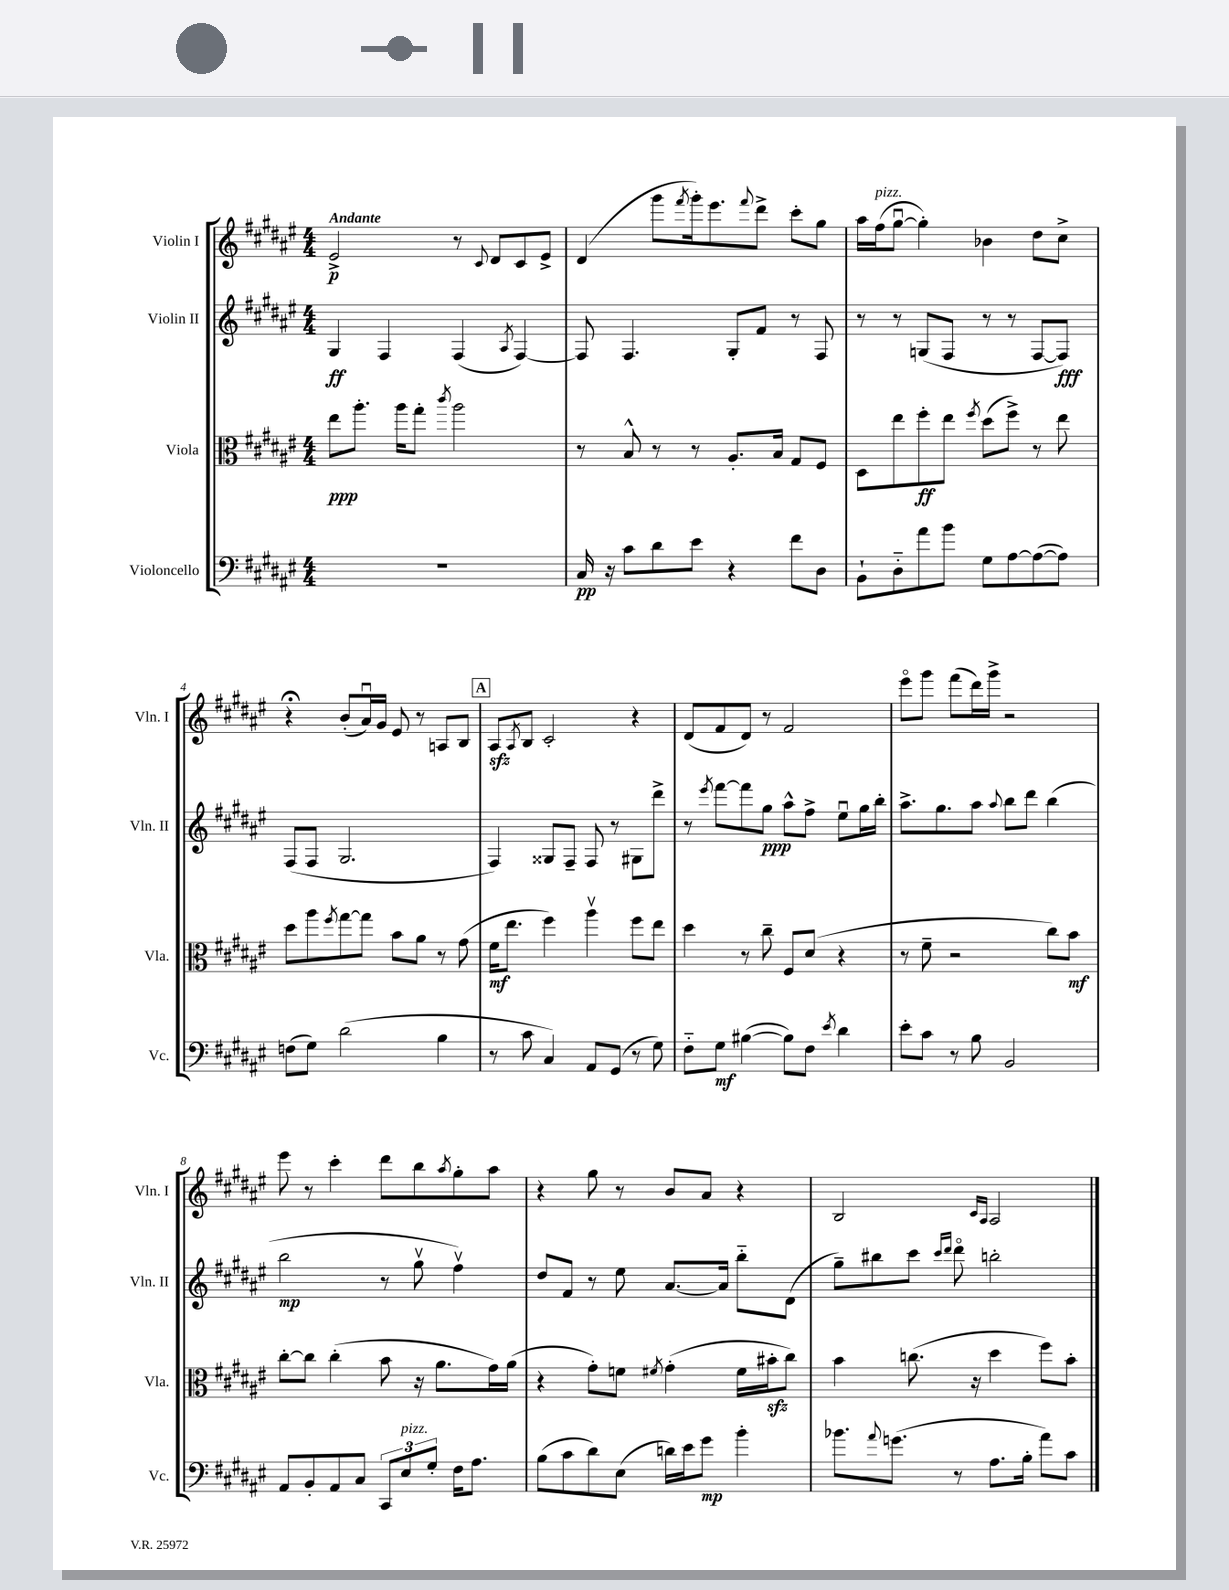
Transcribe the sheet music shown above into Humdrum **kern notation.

**kern	**dynam	**kern	**dynam	**kern	**dynam	**kern	**dynam
*part4	*part4	*part3	*part3	*part2	*part2	*part1	*part1
*staff4	*staff4	*staff3	*staff3	*staff2	*staff2	*staff1	*staff1
*I"Violoncello	*	*I"Viola	*	*I"Violin II	*	*I"Violin I	*
*I'Vc.	*	*I'Vla.	*	*I'Vln. II	*	*I'Vln. I	*
*clefF4	*	*clefC3	*	*clefG2	*	*clefG2	*
*k[f#c#g#d#a#e#]	*	*k[f#c#g#d#a#e#]	*	*k[f#c#g#d#a#e#]	*	*k[f#c#g#d#a#e#]	*
*M4/4	*	*M4/4	*	*M4/4	*	*M4/4	*
=1	=1	=1	=1	=1	=1	=1	=1
!	!	!	!	!	!	!LO:TX:a:B:t=Andante	!
1r	.	8ee#\L	ppp	4G#/	ff	2e#^/	p
.	.	8.aa#'\J	.	.	.	.	.
.	.	.	.	4F#/	.	.	.
.	.	16aa#\KL	.	.	.	.	.
.	.	8gg#'\J	.	.	.	.	.
.	.	8qccc#/	.	.	.	.	.
.	.	2aa#\	.	(4F#/	.	8r	.
.	.	.	.	.	.	8qqc#/	.
.	.	.	.	.	.	8d#/L	.
.	.	.	.	8qA#/	.	.	.
.	.	.	.	[4F#/)	.	8c#/	.
.	.	.	.	.	.	8e#^/J	.
=2	=2	=2	=2	=2	=2	=2	=2
16C#/	pp	8r	.	8F#/]	.	(4d#/	.
16r	.	.	.	.	.	.	.
8c#\L	.	8B^^/	.	4.F#/	.	.	.
8d#\	.	8r	.	.	.	8ggg#\L	.
.	.	.	.	.	.	8qfff#/	.
8e#\J	.	8r	.	.	.	16ggg#'\k)	.
.	.	.	.	.	.	8.eee#\	.
4r	.	8.A#'/L	.	8G#'/L	.	.	.
.	.	.	.	.	.	8qqfff#/	.
.	.	.	.	8f#/J	.	8ddd#^\J	.
.	.	16B/Jk	.	.	.	.	.
8f#\L	.	8G#/L	.	8r	.	8ccc#'\L	.
8D#\J	.	8F#/J	.	8F#/	.	8gg#\J	.
=3	=3	=3	=3	=3	=3	=3	=3
8BB`\L	.	8D#\L	.	8r	.	16aa#\LL	.
!	!	!	!	!	!	!LO:TX:a:i:t=pizz.	!
.	.	.	.	.	.	(16ff#\J	.
8D#\	.	8ee#\	.	8r	.	[8gg#u\J	.
8a#\	.	8ff#'\	ff	(8Gn/L	.	4gg#'\])	.
8b\J	.	8ee#\J	.	8F#/J	.	.	.
.	.	8qff#/	.	.	.	.	.
8G#\L	.	(8dd#\L	.	8r	.	4b-X\	.
[8A#\	.	8ff#^\J)	.	8r	.	.	.
(8A#\_	.	8r	.	[8F#/L	.	8dd#\L	.
8A#\J])	.	8ee#\	.	8F#/J])	fff	8cc#^\J	.
!!LO:LB:g=z
=4	=4	=4	=4	=4	=4	=4	=4
(8Fn\L	.	8dd#\L	.	(8F#/L	.	4r;<	.
8G#\J)	.	8aa#\	.	8F#/J	.	.	.
.	.	8qff#/	.	.	.	.	.
(2d#\	.	[8gg#\	.	2.G#/	.	(8b'/L	.
.	.	8gg#\J]	.	.	.	16a#u/L)	.
.	.	.	.	.	.	16g#/JJ	.
.	.	8b\L	.	.	.	8e#/	.
.	.	8a#\J	.	.	.	8r	.
4B\	.	8r	.	.	.	8An/L	.
.	.	(8g#\	.	.	.	8B/J	.
!!LO:REH:place=s1:t=A
=5	=5	=5	=5	=5	=5	=5	=5
8r	.	16f#\KL	mf	4F#/)	.	8A#zz/L	.
.	.	8.ee#\J	.	.	.	.	.
.	.	.	.	.	.	8qA#/	.
8c#\	.	.	.	.	.	8B/J	.
4C#/)	.	4ff#\)	.	8G##X/L	.	2c#'/	.
.	.	.	.	8F#~/J	.	.	.
8AA#/L	.	4aa#v\	.	8F#/	.	.	.
(8GG#/J	.	.	.	8r	.	.	.
8r	.	8ff#\L	.	8G#X\L	.	4r	.
8G#\)	.	8ee#\J	.	8ddd#^\J	.	.	.
=6	=6	=6	=6	=6	=6	=6	=6
8F#\L	.	4dd#\	.	8r	.	(8d#/L	.
.	.	.	.	8qeee#/	.	.	.
8G#\J	mf	.	.	[8fff#\L	.	8f#/	.
([4B#X\	.	8r	.	8fff#\]	.	8d#/J)	.
.	.	8cc#~\	.	8gg#\J	ppp	8r	.
8B#\L])	.	8F#/L	.	8aa#^^\L	.	2f#/	.
8F#\J	.	(8d#/J	.	8ff#^\J	.	.	.
8qe#/	.	.	.	.	.	.	.
4d#\	.	4r	.	8ee#u\L	.	.	.
.	.	.	.	16gg#\L	.	.	.
.	.	.	.	16bb'\JJ	.	.	.
=7	=7	=7	=7	=7	=7	=7	=7
8e#'\L	.	8r	.	8.aa#^\L	.	8eee#\L	.
8c#\J	.	8f#~\	.	.	.	8ggg#\J	.
.	.	.	.	8.gg#\	.	.	.
8r	.	2r	.	.	.	(8fff#\L	.
8B\	.	.	.	8aa#\J	.	16ddd#\L)	.
.	.	.	.	.	.	16ggg#^\JJ	.
.	.	.	.	8qqaa#/	.	.	.
2BB/	.	.	.	8bb\L	.	2r	.
.	.	.	.	8ddd#\J	.	.	.
.	.	8cc#\L)	.	(4bb\	.	.	.
.	.	8b\J	mf	.	.	.	.
!!LO:LB:g=z
=8	=8	=8	=8	=8	=8	=8	=8
8AA#/L	.	[8cc#'\L	.	2bb\	mp	8eee#\	.
8BB'/	.	8cc#\J]	.	.	.	8r	.
8AA#/	.	(4cc#'\	.	.	.	4ccc#'\	.
8C#/J	.	.	.	.	.	.	.
12CC#/L	.	8b\	.	8r	.	8ddd#\L	.
!LO:TX:a:i:t=pizz.	!	!	!	!	!	!	!
12E#/	.	.	.	.	.	.	.
.	.	16r	.	8gg#v\	.	8bb\	.
12G#'/J	.	.	.	.	.	.	.
.	.	8.a#\L	.	.	.	.	.
.	.	.	.	.	.	8qaa#/	.
16F#\KL	.	.	.	4ff#v\)	.	8gg#'\	.
8.A#\J	.	.	.	.	.	.	.
.	.	16g#\L)	.	.	.	8aa#\J	.
.	.	(16a#\JJ	.	.	.	.	.
=9	=9	=9	=9	=9	=9	=9	=9
(8B\L	.	4r	.	8dd#/L	.	4r	.
8c#\	.	.	.	8f#/J	.	.	.
8d#\)	.	8g#'\L)	.	8r	.	8gg#\	.
(8E#\J	.	8fn\J	.	8ee#\	.	8r	.
.	.	8qf#X/	.	.	.	.	.
16dn\LL)	.	(4g#'\	.	[8.a#/L	.	8b/L	.
16e#\J	.	.	.	.	.	.	.
8g#\J	mp	.	.	.	.	8a#/J	.
.	.	.	.	16a#/Jk]	.	.	.
4b'\	.	16f#\LL	.	8bb\L	.	4r	.
.	.	16b#Xzz'\J	.	.	.	.	.
.	.	8cc#\J)	.	(8d#\J	.	.	.
=10	=10	=10	=10	=10	=10	=10	=10
8.b-X\L	.	4b\	.	8gg#~\L)	.	2B/	.
.	.	.	.	8bb#X\	.	.	.
8qqa#/	.	.	.	.	.	.	.
(8.gn\J	.	.	.	.	.	.	.
.	.	(8.ccn\	.	8ccc#\J	.	.	.
.	.	.	.	16qqccc#/LL	.	.	.
.	.	.	.	16qqddd#/JJ	.	.	.
8r	.	.	.	8ddd#\	.	.	.
.	.	16r	.	.	.	.	.
.	.	.	.	.	.	16qqc#/LL	.
.	.	.	.	.	.	16qqA#/JJ	.
8.A#\L	.	4dd#\	.	2bbn'\	.	2A#/	.
16B'\Jk	.	.	.	.	.	.	.
8a#\L)	.	8ff#\L)	.	.	.	.	.
8c#\J	.	8b'\J	.	.	.	.	.
==	==	==	==	==	==	==	==
*-	*-	*-	*-	*-	*-	*-	*-
